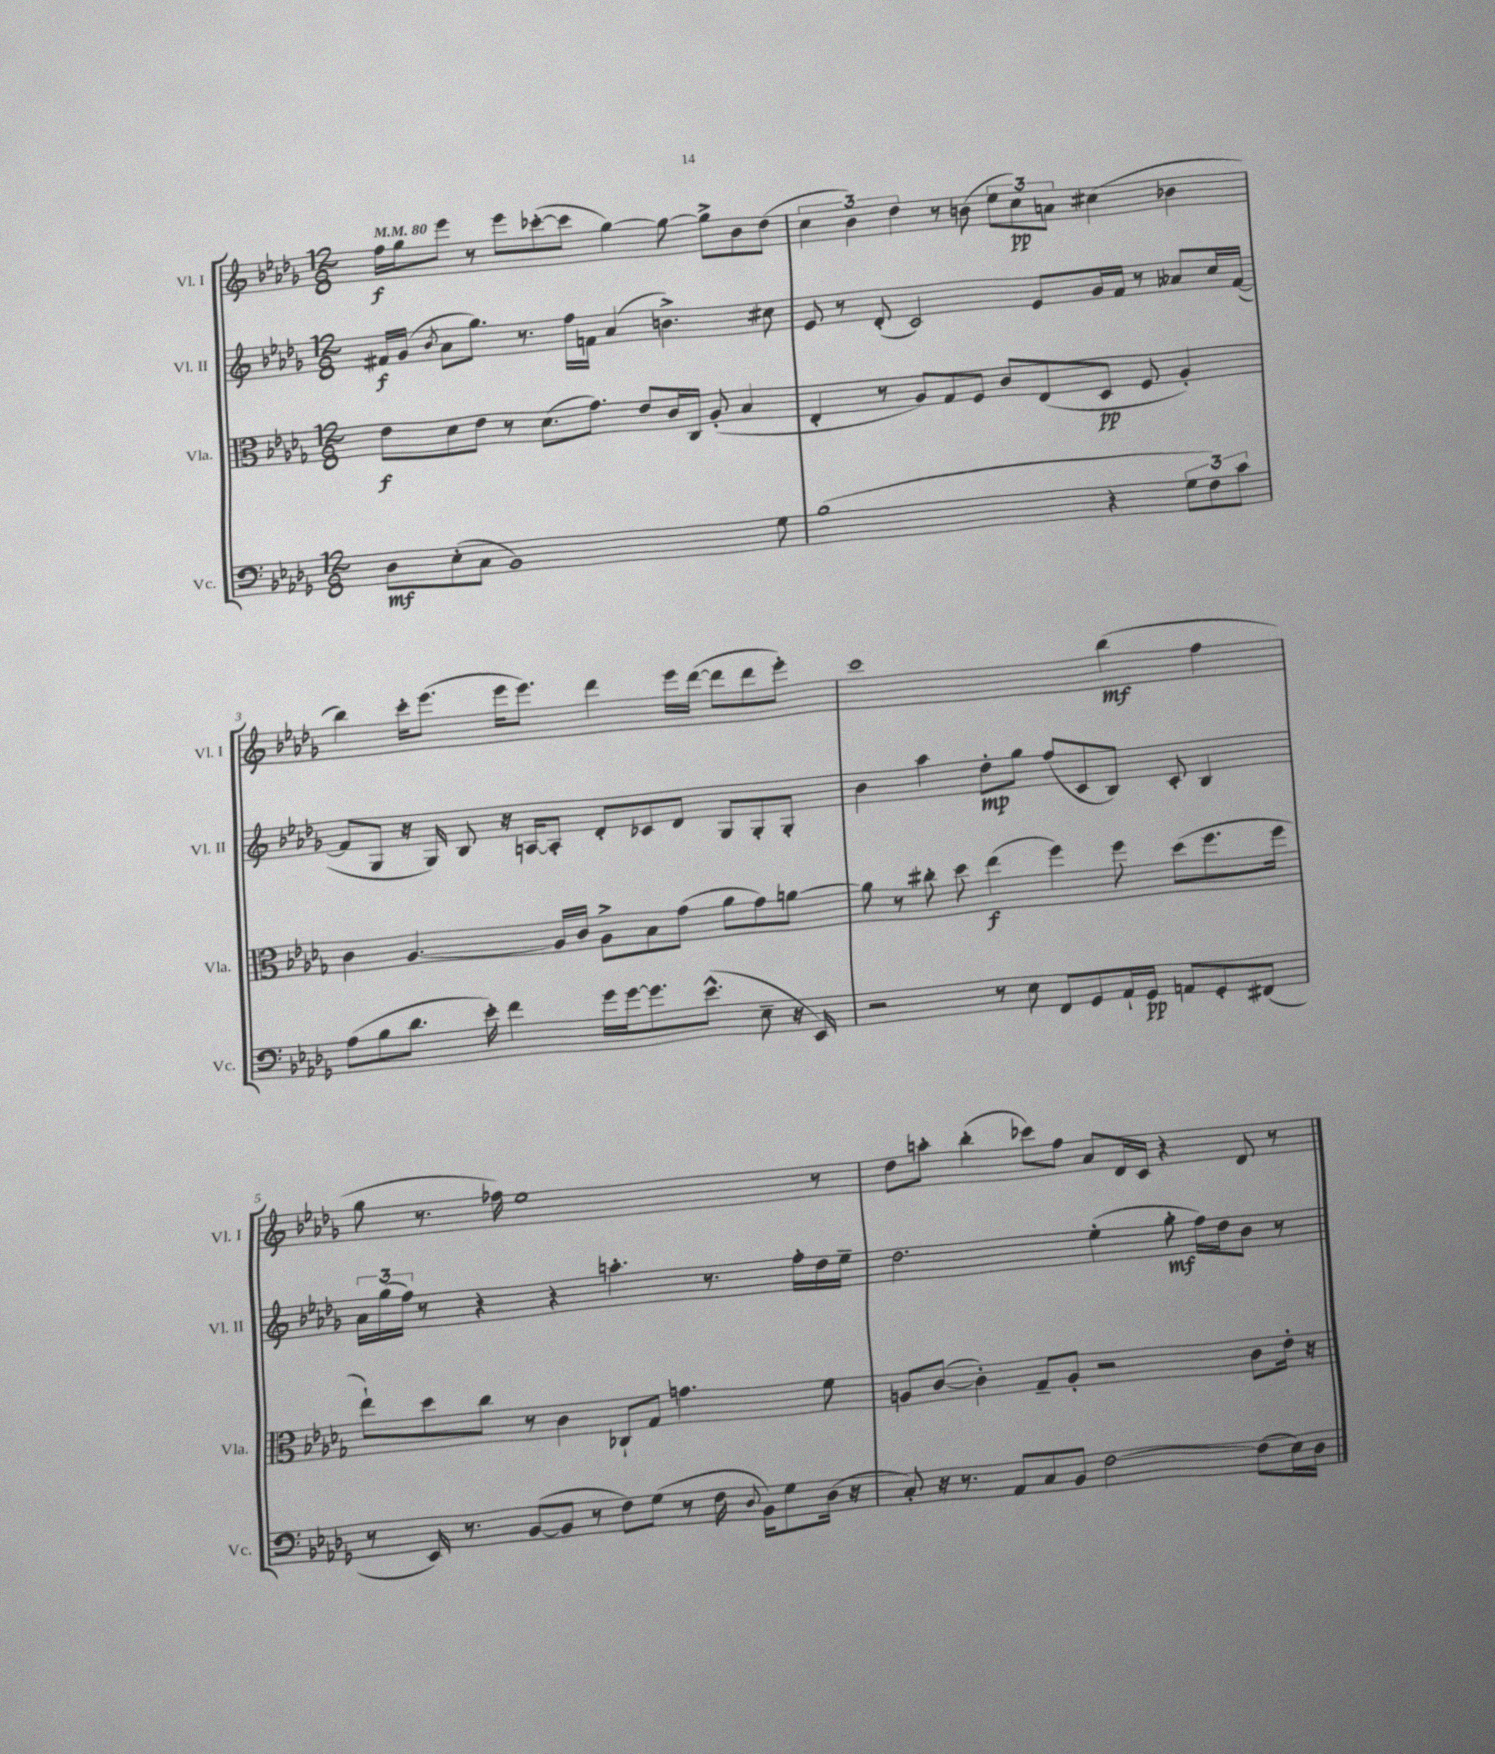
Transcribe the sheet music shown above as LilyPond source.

<<
\new StaffGroup <<
\new Staff = "s0" \with { instrumentName = "Vl. I" shortInstrumentName = "Vl. I" } {
    \clef treble \key des \major \numericTimeSignature \time 12/8 \tempo 4 = 80
    \autoBeamOff f''16[\f ges''16 ees'''8] r8 ees'''8[ ces'''8~-.( ces'''8] ges''4~) ges''8~ ges''8[-> bes'8 des''8]( |
    \tuplet 3/2 { c''4 bes'4) des''4 } r8 b'8( \tuplet 3/2 { ees''8[ c''8\pp) a'8] } cis''4( bes'4 |
    bes''4) c'''16[-. ees'''8.]( ees'''16[ ees'''8.]) des'''4 ees'''16[ des'''16]~( des'''8[ des'''8 ees'''8]-.) |
    c'''1 bes''4\mf( f''4 |
    ges''8 r8. fes''16) ees''1 r8 |
    des''8[ a''8]-. bes''4-.( ces'''8[) f''8] aes'8[ des'16 c'16] r4 des'8 r8 \bar "|." |
}
\new Staff = "s1" \with { instrumentName = "Vl. II" shortInstrumentName = "Vl. II" } {
    \clef treble \key des \major \numericTimeSignature \time 12/8
    \autoBeamOff fis'16[\f ges'16]( \acciaccatura { bes'8 } aes'8[ ges''8.]) r8. f''16[ f'16] aes'4( b'4.->) cis''8 |
    ees'8 r8 des'8-.( c'2) ees'8[ ges'16 f'16] r8 aeses'8[ c''16 f'16]~( |
    f'8[ ges8] r16 ges16) bes8 r16 a16[~ a8]-. des'8[-. ces'8 des'8] ges8[ ges8-. ges8]-. |
    bes'4 aes''4 des''8[-.\mp ges''8] f''8[( c'8 bes8]) c'8-. bes4 |
    \tuplet 3/2 { aes'16[ ges''16( f''16]) } r8 r4 r4 a''4.-. r8. f''16[-. des''16 ees''16]-- |
    des''2. ees''4-.( ges''8-.\mf f''16[) des''16 bes'8] r8 \bar "|." |
}
\new Staff = "s2" \with { instrumentName = "Vla." shortInstrumentName = "Vla." } {
    \clef alto \key des \major \numericTimeSignature \time 12/8
    \autoBeamOff ees'8[\f des'8 ees'8] r8 des'8.[( ges'8.]) ees'8[ c'16 c16] aes8-.( bes4 |
    ees4-. r8 aes8[) ges8 f8] c'8[ ees8( des8]\pp f8 aes4-.) |
    c'4 aes4.~ aes16[ c'16] aes8[-> bes8 ges'8]( aes'8[ ges'8) a'8]~ |
    a'8 r8 cis''8-. des''8 ees''4\f( f''4) f''8 des''8[( f''8. f''16] |
    ees''8[-!) des''8 c''8] r8 c'4 ces8[-! ges8] g'4. f'8 |
    a8[ c'8]~( c'4-.) ges8[-- a8]-. r2 c'8[ ees'16]-. r16 \bar "|." |
}
\new Staff = "s3" \with { instrumentName = "Vc." shortInstrumentName = "Vc." } {
    \clef bass \key des \major \numericTimeSignature \time 12/8
    \autoBeamOff des8[\mf ees8-.( c8] bes,1) ges8 |
    bes1( r4 \tuplet 3/2 { ges8[ f8) c'8] } |
    aes8[( bes8 des'8.] ees'16-.) f'4 ges'16[ ges'16~ ges'8. ees'8.]-^( ees8-- r16 ees,16) |
    r2 r8 ees8 f,8[ ges,8 aes,16-! ges,16]\pp a,8[ ges,8-. fis,8]( |
    r8 ees,16) r8. bes,8[~( bes,8] r8 f8[) ges8]( r8 f16 \appoggiatura { des8 } bes,16[) ges8 des16]( r16 |
    c8-.) r16 r8. aes,8[ c8 bes,8] f2~ f8[( ees16) des16] \bar "|." |
}
>>
>>
